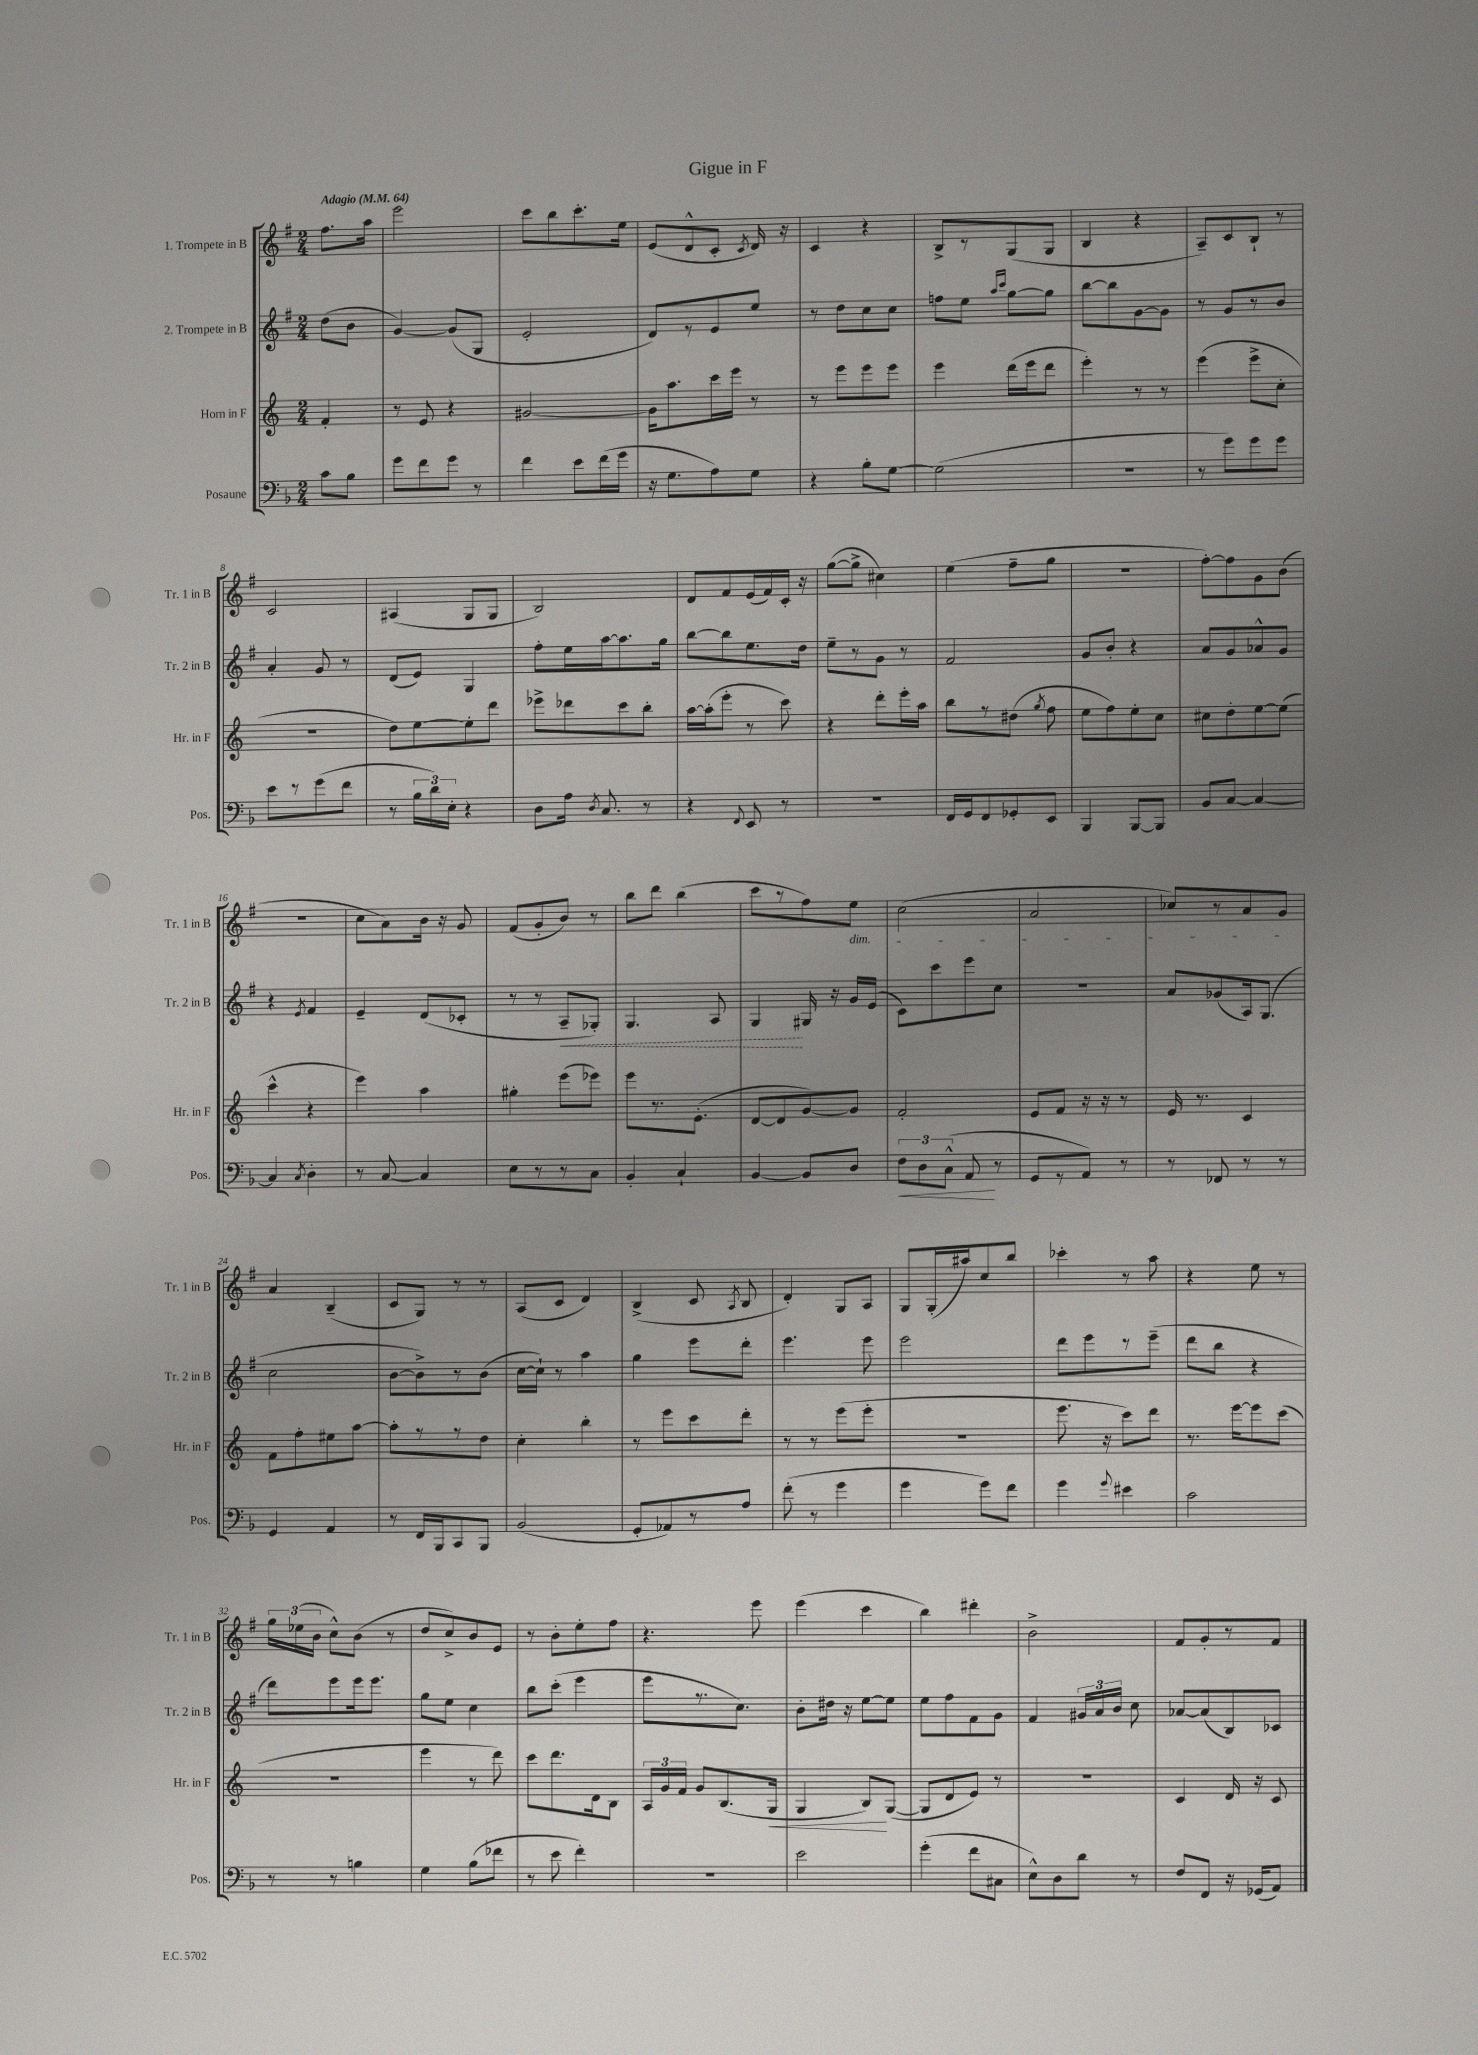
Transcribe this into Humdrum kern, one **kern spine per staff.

**kern	**dynam	**kern	**dynam	**kern	**dynam	**kern
*part4	*part4	*part3	*part3	*part2	*part2	*part1
*staff4	*staff4	*staff3	*staff3	*staff2	*staff2	*staff1
*I"Posaune	*	*I"Horn in F	*	*I"2. Trompete in B	*	*I"1. Trompete in B
*I'Pos.	*	*I'Hr. in F	*	*I'Tr. 2 in B	*	*I'Tr. 1 in B
*clefF4	*	*clefG2	*	*clefG2	*	*clefG2
*k[b-]	*	*k[]	*	*k[f#]	*	*k[f#]
*M2/4	*	*M2/4	*	*M2/4	*	*M2/4
*MM64	*	*MM64	*	*MM64	*	*MM64
=	=	=	=	=	=	=
!	!	!	!	!	!	!LO:TX:a:B:t=Adagio
8c\L	.	4f'/	.	(8dd\L	.	8.ff#\L
8B-\J	.	.	.	8b\J	.	.
.	.	.	.	.	.	16aa\Jk
=1	=1	=1	=1	=1	=1	=1
8g\L	.	8r	.	[4g/)	.	2eee\
8f\	.	8e/	.	.	.	.
8g\J	.	4r	.	(8g/L]	.	.
8r	.	.	.	8G/J	.	.
=2	=2	=2	=2	=2	=2	=2
4f\	.	[2g#X/	.	2e'/	.	8ccc\L
.	.	.	.	.	.	8bb\
8e\L	.	.	.	.	.	8.ccc'\
(16f\L	.	.	.	.	.	.
16g\JJ	.	.	.	.	.	16ee\Jk
=3	=3	=3	=3	=3	=3	=3
16r	.	16g#\KL]	.	8d/L)	.	(8e/L
8.G\L	.	8.aa\	.	.	.	.
.	.	.	.	8r	.	8d^^/
8A\)	.	16ccc\L	.	8e/	.	8c'/J
.	.	16eee\JJ	.	.	.	.
.	.	.	.	.	.	8qc/
8G\J	.	8r	.	8ee/J	.	16d/)
.	.	.	.	.	.	16r
=4	=4	=4	=4	=4	=4	=4
4r	.	8r	.	8r	.	4c/
.	.	8eee\L	.	8dd\L	.	.
8B-'\L	.	8eee\	.	8cc\	.	4r
[8G\J	.	8eee\J	.	8cc\J	.	.
=5	=5	=5	=5	=5	=5	=5
(2G\]	.	4eee\	.	8ffn\L	.	8B^/L
.	.	.	.	8ee\J	.	8r
.	.	.	.	16qqaa/LL	.	.
.	.	.	.	16qqccc/JJ	.	.
.	.	(16ddd\LL	.	[8gg\L	.	(8G/
.	.	16eee\J	.	.	.	.
.	.	8ddd\J	.	8gg\J]	.	8G/J
=6	=6	=6	=6	=6	=6	=6
2r	.	4eee'\)	.	[8bb\L	.	4B/
.	.	.	.	8bb\]	.	.
.	.	8r	.	[8g\	.	4r
.	.	8r	.	8g\J]	.	.
=7	=7	=7	=7	=7	=7	=7
8r	.	(4eee\	.	8r	.	8A~/L)
8g\L)	.	.	.	8g/L	.	8c/
8g\	.	8eee^\L	.	8r	.	8B`/J
8g\J	.	8cc'\J	.	8b/J	.	8r
!!LO:LB:g=z
=8	=8	=8	=8	=8	=8	=8
8e\L	.	2r	.	4a'/	.	2c/
8r	.	.	.	.	.	.
(8g\	.	.	.	8g/	.	.
8f\J	.	.	.	8r	.	.
=9	=9	=9	=9	=9	=9	=9
8r	.	8dd\L)	.	(8d/L	.	(4A#X/
24B-\LL	.	[8ee\	.	8e/J)	.	.
24d\)	.	.	.	.	.	.
24E'\JJ	.	.	.	.	.	.
4r	.	8ee'\]	.	4G/	.	8G/L
.	.	8ddd\J	.	.	.	8G/J
=10	=10	=10	=10	=10	=10	=10
8D\L	.	8eee-X^\L	.	8ff#'\L	.	2B/)
16A\Jk	.	8ddd-X\	.	16ee\L	.	.
8qD/	.	.	.	.	.	.
8.C/	.	.	.	[16aa\J	.	.
.	.	8ccc\	.	8.aa\]	.	.
8r	.	8bb'\J	.	.	.	.
.	.	.	.	16gg\Jk	.	.
=11	=11	=11	=11	=11	=11	=11
4r	.	[16aa\LL	.	[8bb\L	.	8d/L
.	.	(16aa'\J]	.	.	.	.
.	.	8eee'\J	.	8bb\]	.	8f#/
8qqFF/	.	.	.	.	.	.
8EE/	.	8r	.	8.ee\	.	(16e/L
.	.	.	.	.	.	16f#/)
8r	.	8ccc\)	.	.	.	16c'/JJ
.	.	.	.	16dd\Jk	.	16r
=12	=12	=12	=12	=12	=12	=12
2r	.	4r	.	8ee~\L	.	([8gg\L
.	.	.	.	8r	.	8gg^\J]
.	.	8ddd'\L	.	8g\J	.	4cc#X\)
.	.	16eee'\L	.	8r	.	.
.	.	16aa\JJ	.	.	.	.
=13	=13	=13	=13	=13	=13	=13
16FF/LL	.	8bb\L	.	2f#/	.	(4ee\
16GG/J	.	.	.	.	.	.
8FF/	.	8r	.	.	.	.
8GG-X'/	.	(8dd#X\J	.	.	.	8ff#~\L
.	.	8qgg/	.	.	.	.
8EE/J	.	8ff\	.	.	.	8gg\J
=14	=14	=14	=14	=14	=14	=14
4BBB-/	.	8ee\L	.	8g/L	.	2r
.	.	8ff\)	.	8b'/J	.	.
[8BBB-/L	.	8ee'\	.	4r	.	.
8BBB-/J]	.	8cc\J	.	.	.	.
=15	=15	=15	=15	=15	=15	=15
8BB-/L	.	8cc#X\L	.	8a/L	.	[8ff#'\L)
[8C/J	.	8dd'\	.	8g/	.	8ff#\]
4C/_	.	[8ee\	.	8a-X^^/	.	8g\
.	.	(8ee\J]	.	8g/J	.	(8b\J
!!LO:LB:g=z
=16	=16	=16	=16	=16	=16	=16
4C/]	.	4ccc^^\	.	4r	.	2r
8qC/	.	.	.	8qe/	.	.
4D'\	.	4r	.	4f#/	.	.
=17	=17	=17	=17	=17	=17	=17
8r	.	4eee\)	.	4e~/	.	8cc\L
[8C/	.	.	.	.	.	8a\)
4C/]	.	4aa\	.	(8d/L	.	16b\Jk
.	.	.	.	.	.	16r
.	.	.	.	8c-X'/J	.	8g/
=18	=18	=18	=18	=18	=18	=18
8E\L	.	4gg#X'\	.	8r	.	(8f#/L
8r	.	.	.	8r	.	8g'/
!	!	!	!	!	!LO:HP:b	!
8r	.	(8eee\L	.	8A~/L	<	8b/J)
8C\J	.	8eee-X\J)	.	8G-X'/J)	.	8r
=19	=19	=19	=19	=19	=19	=19
4BB-'/	.	8eee\L	.	4.G/	.	8bb\L
.	.	8.r	.	.	.	8ddd\J
4C`/	.	.	.	.	.	(4bb\
.	.	(8.e'\J	.	.	.	.
.	.	.	.	8A/	.	.
=20	=20	=20	=20	=20	=20	=20
[4BB-/	.	[8d/L	.	4G/	.	8ccc\L
.	.	8d/]	.	.	.	8r
8BB-/L]	.	[8g/)	.	16G#X/	[	8ff#\)
.	.	.	.	16r	.	.
!	!	!	!	!	!	!LO:TX:b:i:t=dim.
8D/J	.	8g/J]	.	16g/LL	.	8ee\J
.	.	.	.	(16e/JJ	.	.
=21	=21	=21	=21	=21	=21	=21
!	!LO:HP:b	!	!	!	!	!
12F\L	<	2f'/	.	8c\L)	.	(2cc\
12D\	.	.	.	.	.	.
.	.	.	.	8ccc\	.	.
(12C^^\J	.	.	.	.	.	.
8AA/	.	.	.	8eee\	.	.
8r	[	.	.	8cc\J	.	.
=22	=22	=22	=22	=22	=22	=22
8GG/L	.	8e/L	.	2r	.	2a/
8r	.	8f/J	.	.	.	.
8AA/J)	.	16r	.	.	.	.
.	.	16r	.	.	.	.
8r	.	8r	.	.	.	.
=23	=23	=23	=23	=23	=23	=23
8r	.	16e/	.	8a/L	.	8cc-X/L)
.	.	8.r	.	.	.	.
8FF-X/	.	.	.	(8g-X/	.	8r
8r	.	4c/	.	16A/k)	.	8a/
.	.	.	.	(8.G/J	.	.
8r	.	.	.	.	.	8g/J
!!LO:LB:g=z
=24	=24	=24	=24	=24	=24	=24
4GG/	.	8f\L	.	2cc\	.	4a/
.	.	8ff'\	.	.	.	.
4AA/	.	8ee#X\	.	.	.	(4B~/
.	.	[8aa\J	.	.	.	.
=25	=25	=25	=25	=25	=25	=25
8r	.	8aa'\L]	.	[8b\L	.	8c/L
16FF/LL	.	8r	.	8b^\])	.	8G/J)
16BBB-/J	.	.	.	.	.	.
8CC/	.	8r	.	8r	.	8r
8BBB-/J	.	8dd\J	.	(8b\J	.	8r
=26	=26	=26	=26	=26	=26	=26
(2BB-/	.	4cc'\	.	[16cc\LL	.	(8A/L
.	.	.	.	16cc`\JJ])	.	.
.	.	.	.	8r	.	8c/J
.	.	4bb'\	.	4aa\	.	4d/)
=27	=27	=27	=27	=27	=27	=27
8GG'/L	.	8r	.	4gg\	.	(4B^/
8AA-X/)	.	8eee\L	.	.	.	.
8r	.	8ccc\	.	8eee\L	.	8c/
.	.	.	.	.	.	8qA/
8A/J	.	8ddd'\J	.	8ddd'\J	.	8B/
=28	=28	=28	=28	=28	=28	=28
(8f'\	.	8r	.	4.eee\	.	4d'/)
8r	.	8r	.	.	.	.
4g\	.	(8eee\L	.	.	.	8G/L
.	.	8eee'\J	.	8eee\	.	8A/J
=29	=29	=29	=29	=29	=29	=29
4g\	.	2r	.	2eee\	.	8G/L
.	.	.	.	.	.	(16G'/L
.	.	.	.	.	.	16aa#X/J)
8g\L)	.	.	.	.	.	8cc/
8f\J	.	.	.	.	.	8bb/J
=30	=30	=30	=30	=30	=30	=30
4g\	.	8.eee\	.	8ddd\L	.	4ccc-X'\
.	.	.	.	8eee\	.	.
.	.	16r	.	.	.	.
8qqg/	.	.	.	.	.	.
4e#X\	.	8ccc\L)	.	8r	.	8r
.	.	8ddd\J	.	(8eee~\J	.	8aa\
=31	=31	=31	=31	=31	=31	=31
2c\	.	8.r	.	8ddd\L	.	4r
.	.	.	.	8bb\J	.	.
.	.	[16eee\KL	.	.	.	.
.	.	8eee\]	.	4r	.	8ee\
.	.	(8ccc\J	.	.	.	8r
!!LO:LB:g=z
=32	=32	=32	=32	=32	=32	=32
8r	.	2r	.	8ddd\L)	.	24gg\LL
.	.	.	.	.	.	(24ee-X\
.	.	.	.	.	.	24b\JJ
8r	.	.	.	8eee\	.	8cc^^\L)
4Bn\	.	.	.	16eee\k	.	(8b\J
.	.	.	.	8.eee\J	.	.
.	.	.	.	.	.	8r
=33	=33	=33	=33	=33	=33	=33
4G\	.	4eee\	.	8gg\L	.	8dd/L
.	.	.	.	8ee\J	.	8cc^/)
(8B-\L	.	8r	.	4cc\	.	8b/
8f-X\J	.	8ddd\)	.	.	.	8e/J
=34	=34	=34	=34	=34	=34	=34
8r	.	8ccc\L	.	8bb\L	.	8r
8e\	.	8.ddd\	.	(8ccc'\J	.	8b'\L
4f'\)	.	.	.	4eee\	.	8ee'\
.	.	16d\k	.	.	.	.
.	.	8B\J	.	.	.	8ff#\J
=35	=35	=35	=35	=35	=35	=35
2r	.	24A/LL	.	8eee\L	.	4.r
.	.	24g/	.	.	.	.
.	.	24f/JJ	.	.	.	.
.	.	8g/L	.	8.r	.	.
.	.	(8.B/	.	.	.	.
.	.	.	.	8.cc\J)	.	.
.	.	.	.	.	.	8eee\
!	!	!	!LO:HP:b	!	!	!
.	.	16G/Jk	<	.	.	.
=36	=36	=36	=36	=36	=36	=36
2e\	.	4G/	.	8b'\L	.	(4eee\
.	.	.	.	16dd#X\Jk	.	.
.	.	.	.	16r	.	.
.	.	8B/L)	.	[8ee\L	.	4ccc\
.	.	([8G/J	[	8ee\J]	.	.
=37	=37	=37	=37	=37	=37	=37
(4g'\	.	8G/L]	.	8ee\L	.	4bb\)
.	.	8d/	.	8ff#\	.	.
8f\L	.	8e/J)	.	8f#\	.	4ddd#X'\
8C#X\J	.	8r	.	8g\J	.	.
=38	=38	=38	=38	=38	=38	=38
8E^^\L)	.	2r	.	4f#/	.	2b^\
8D\	.	.	.	.	.	.
8d\J	.	.	.	24g#X/LL	.	.
.	.	.	.	24a/	.	.
.	.	.	.	24b/JJ	.	.
8r	.	.	.	8cc\	.	.
=39	=39	=39	=39	=39	=39	=39
8F/L	.	4c/	.	[8a-X/L	.	8f#/L
8FF/J	.	.	.	(8a-/]	.	8g'/
16r	.	16d/	.	8B/)	.	8r
(16GG-X/KL	.	16r	.	.	.	.
8AA/J)	.	8c/	.	8c-X/J	.	8f#/J
==	==	==	==	==	==	==
*-	*-	*-	*-	*-	*-	*-
